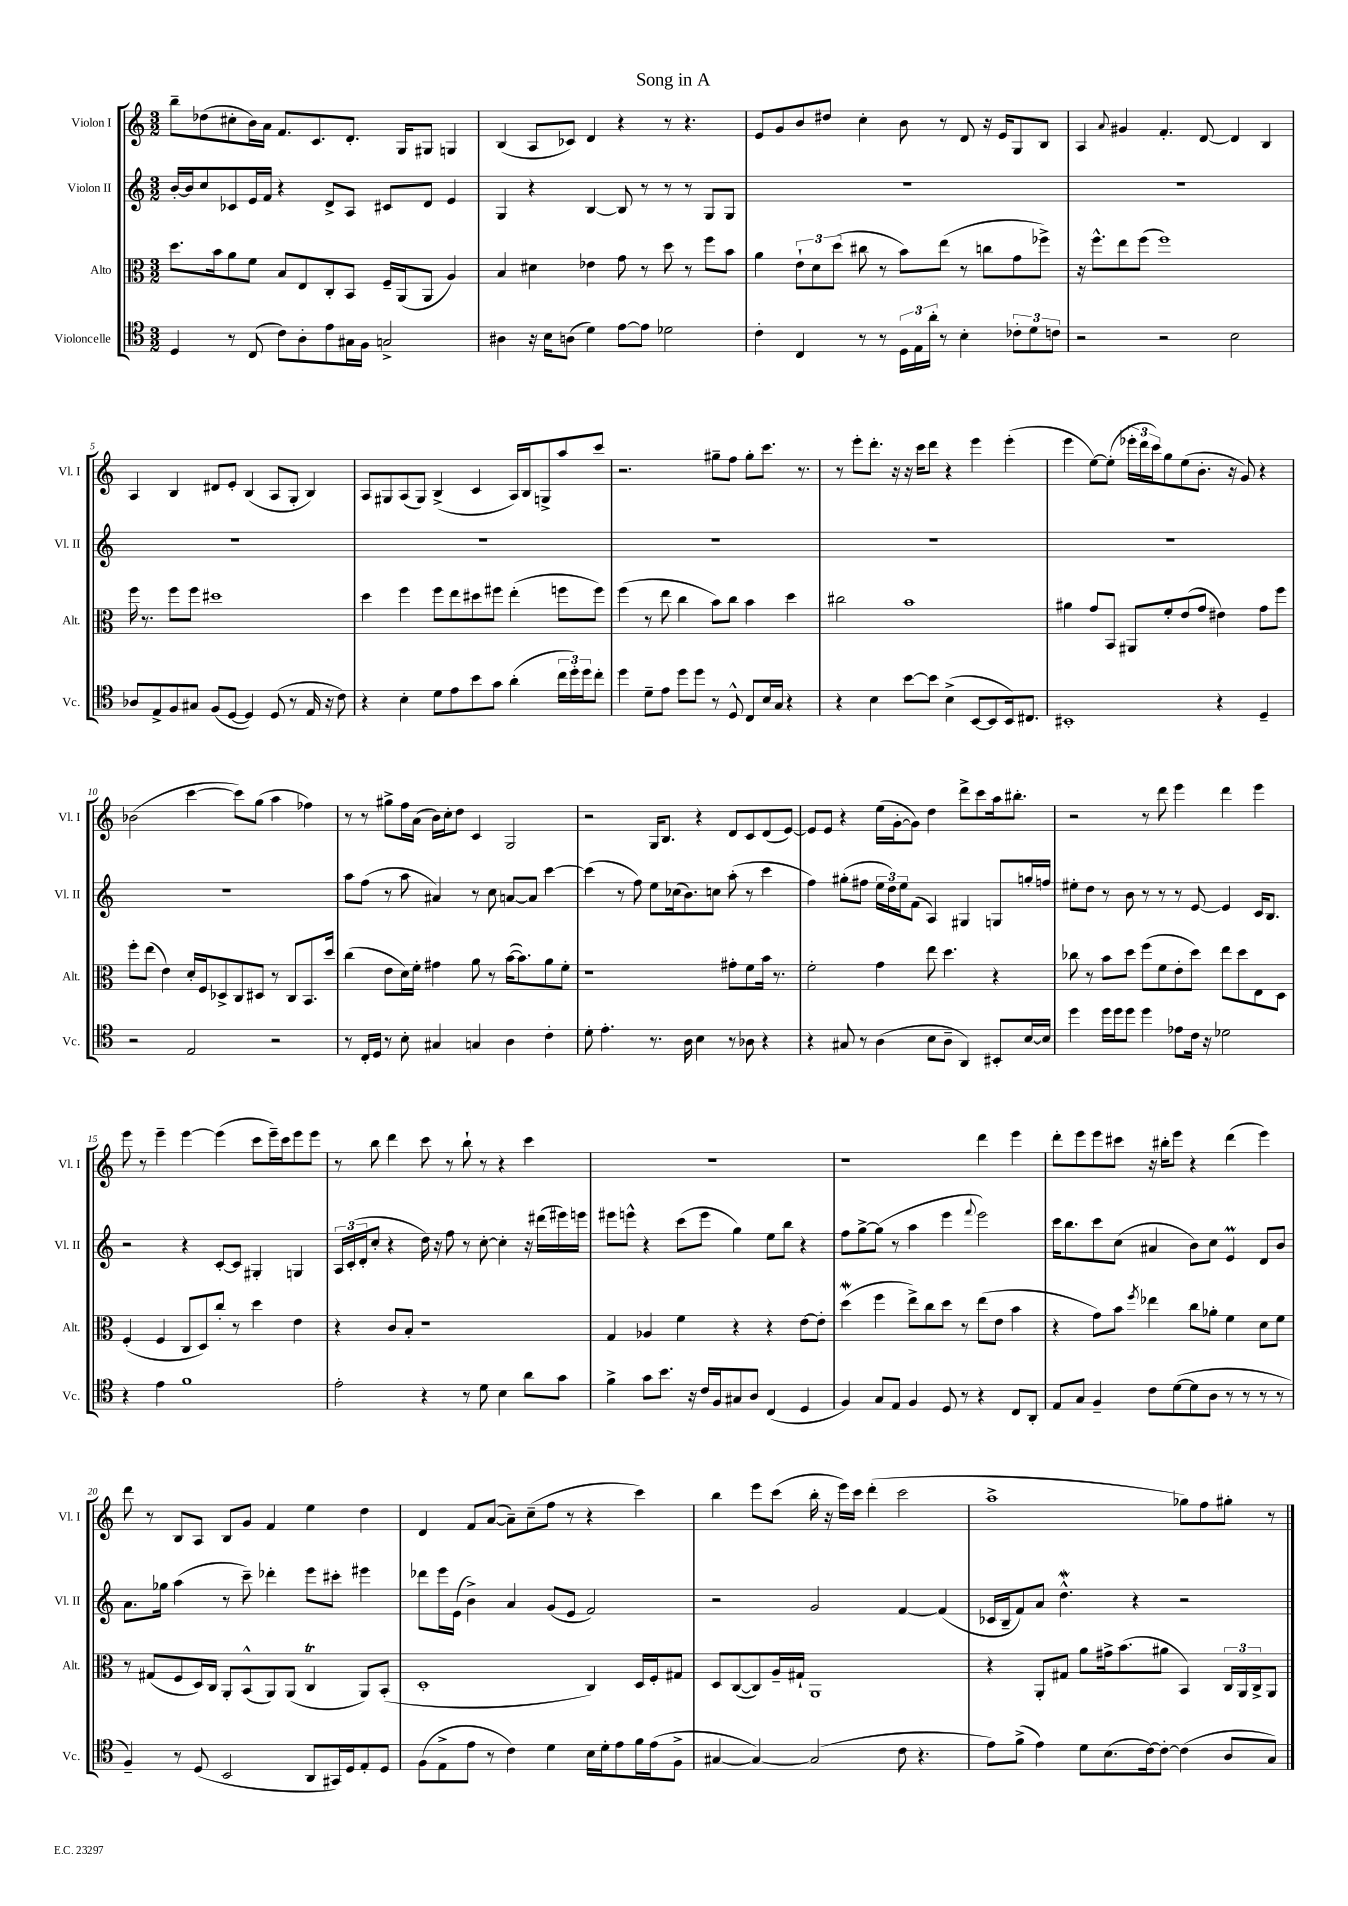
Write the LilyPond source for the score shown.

\header { title = "Song in A" }
<<
\new StaffGroup <<
\new Staff = "s0" \with { instrumentName = "Violon I" shortInstrumentName = "Vl. I" } {
    \clef treble \key c \major \numericTimeSignature \time 3/2
    b''8-- des''8( cis''8-. b'16) a'16 f'8. c'8. d'8.-. g16 gis8 g4 |
    b4( a8 ces'8) d'4 r4 r8 r4. |
    e'8 g'8 b'8 dis''8 c''4-. b'8 r8 d'8 r16 e'16 g8 b8 |
    a4 \appoggiatura { a'8 } gis'4 f'4.-. d'8~ d'4 b4 |
    a4 b4 dis'8 e'8-. b4( a8 g8-. b4) |
    a8 gis8 a8( gis8) b4->( c'4 a16) b16 g8-> a''8 c'''8 |
    r2. gis''8-- f''8 gis''8-. c'''8. r8. |
    r8 e'''8-. d'''8.-. r16 r16 c'''16 d'''8 r4 e'''4 e'''4-.( |
    e'''4 e''8~) e''8-.( \tuplet 3/2 { ees'''16-. d'''16 c'''16) } g''8 e''8( b'8.-. r16 g'8) r4 |
    bes'2( c'''4~ c'''8) g''8( a''4 fes''4) |
    r8 r8 gis''8-> f''16 a'16( b'16) c''16-. d''8 c'4 g2 |
    r2 g16 b8. r4 d'8 c'8 d'8( e'8~) |
    e'8 e'8 r4 e''16( g'16~-. g'8) d''4 d'''8-> c'''8 a''16 bis''8.-. |
    r2 r8 d'''8 e'''4 d'''4 e'''4 |
    e'''8 r8 e'''4-- e'''4~ e'''4( c'''8 e'''16--) c'''16 e'''8 e'''8 |
    r8 b''8 d'''4 c'''8 r8 b''8-! r8 r4 c'''4 |
    R1. |
    r1 d'''4 e'''4 |
    d'''8-. e'''8 e'''8 cis'''8 r16 bis''16-. e'''8 r4 d'''4( e'''4) |
    d'''8 r8 b8 a8 b8 g'8 f'4 e''4 d''4 |
    d'4 f'8 a'8~( a'8--) c''8--( f''8 r8 r4 c'''4) |
    b''4 e'''8 c'''8( b''16-. r16 e'''16) c'''16 d'''4-.( c'''2 |
    a''1-> ges''8) f''8 gis''8-. r8 \bar "|." |
}
\new Staff = "s1" \with { instrumentName = "Violon II" shortInstrumentName = "Vl. II" } {
    \clef treble \key c \major \numericTimeSignature \time 3/2
    b'16~-. b'16 c''8 ces'8 e'16 f'16 r4 d'8-> a8 cis'8 d'8 e'4 |
    g4 r4 b4~ b8 r8 r8 r8 g8 g8 |
    R1. |
    R1. |
    R1. |
    R1. |
    R1. |
    R1. |
    R1. |
    R1. |
    a''8 f''8( r8 a''8 ais'4) r8 c''8 a'8~ a'8 c'''4~ |
    c'''4( r8 f''8) e''8 ces''16( b'8.) c''8 a''8-.( r8 c'''4 |
    f''4) gis''8-.( fis''8 \tuplet 3/2 { e''16 d''16) e''16 } f'8( a4) gis4 g8 g''16-. f''16 |
    eis''8-. d''8 r8 b'8 r8 r8 r8 e'8~ e'4 c'16 b8. |
    r2 r4 c'8~-. c'8 gis4-. g4 |
    \tuplet 3/2 { a16 c'16-.( d'16-. } c''8-. r4 d''16) r16 f''8 r8 c''8~-. c''4-. r16 dis'''16( eis'''16) e'''16 |
    eis'''8 e'''8-^ r4 c'''8( e'''8 g''4) e''8 b''8 r4 |
    f''8 g''8~-> g''8( r8 a''4 e'''4 \appoggiatura { f'''8 } e'''2) |
    c'''16 b''8. c'''8 c''8( ais'4 b'8) c''8 e'4\prall d'8 b'8 |
    a'8. ges''16 a''4( r8 c'''8--) des'''4-. e'''8 cis'''8-. eis'''4 |
    des'''8 e'''16 e'16( b'4->) a'4 g'8( e'8 f'2) |
    r2 g'2 f'4~ f'4( |
    ces'16 b16-- f'8) a'8 d''4.-^\mordent r4 r2 \bar "|." |
}
\new Staff = "s2" \with { instrumentName = "Alto" shortInstrumentName = "Alt." } {
    \clef alto \key c \major \numericTimeSignature \time 3/2
    d''8. b'16 a'8 f'8 b8 e8 c8-. b,8 f16-- a,16( a,8 a4) |
    b4 dis'4 ees'4 g'8 r8 d''8 r8 f''8 b'8 |
    a'4 \tuplet 3/2 { e'8-! d'8 d''8( } cis''8 r8 b'8) e''8( r8 c''8 g'8 fes''8->) |
    r16 f''8.-^ e''8 f''8( f''1) |
    f''16 r8. f''8 f''8 dis''1 |
    d''4 f''4 f''8 e''8 dis''8 fis''8 e''4-.( f''8 f''8) |
    f''4( r8 e''8 c''4 b'8) c''8 b'4 d''4 |
    cis''2 b'1 |
    ais'4 g'8 b,8 ais,8 f'8-. e'8( g'8 eis'4) g'8 f''8 |
    f''8-. e''8( e'4) d'16-. f16 des8-> c8 dis8 r8 c8 b,8. d''16 |
    c''4( e'8 d'16) f'16-. gis'4 a'8 r8 b'16~( b'8.) a'8 f'8-. |
    r1 gis'8-. f'8 b'16 r8. |
    f'2-. g'4 e''8 d''4. r4 |
    ces''8 r8 b'8 d''8 f''8( f'8 e'8-. d''8) e''8 d''8 e8 d8 |
    f4-.( f4 c8 d8) c''8-. r8 d''4 e'4 |
    r4 c'8 b8-. r1 |
    g4 aes4 f'4 r4 r4 e'8~ e'8-. |
    d''4\mordent( f''4 e''8->) c''8 d''8 r8 e''8( e'8 b'4 |
    r4 g'8) b'8 \acciaccatura { f''8 } ees''4 c''8 aes'8-. f'4 d'8 f'8 |
    r8 gis8( f8 d16) c16 a,8-. b,8-^( a,8) a,8( c4\trill a,8) b,8-.( |
    d1-. c4) d16 f16-. gis8 |
    d8 c8~( c8) a16-- gis16-! a,1 |
    r4 a,8-. gis8 a'8 gis'16-> b'8.( ais'8 b,4) \tuplet 3/2 { c16 a,16 c16-> } a,8 \bar "|." |
}
\new Staff = "s3" \with { instrumentName = "Violoncelle" shortInstrumentName = "Vc." } {
    \clef tenor \key c \major \numericTimeSignature \time 3/2
    d4 r8 c8( c'8) a8-. e'8 gis16 f16 g2-> |
    ais4 r16 b16 a8( d'4) e'8~ e'8 des'2 |
    c'4-. c4 r8 r8 \tuplet 3/2 { d16 e16 a'16-. } r8 b4-. \tuplet 3/2 { ces'8-. d'8 c'8 } |
    r2 r2 b2 |
    aes8 e8-> f8 gis8 f8( d8~ d4) d8( r8 e16 r16 c'8) |
    r4 b4-. d'8 e'8 b'8 g'8 a'4-.( \tuplet 3/2 { c''16 d''16-.) d''16 } c''8-. |
    d''4 d'8-- e'8 d''8 d''8 r8 d8-^ c8 b16 g16 r4 |
    r4 b4 b'8~ b'8 b4->( b,8~ b,8 b,16) cis8. |
    bis,1-. r4 d4-- |
    r2 e2 r2 |
    r8 c16-. d16 r8 b8-. gis4 g4 a4 c'4-. |
    d'8-. e'4.-. r8. a16 b4 r8 aes8 r4 |
    r4 gis8 r8 a4( b8 a8-- a,4) bis,8-. b16~ b16 |
    d''4 d''16 d''16 d''8 d''4 ees'8 c'16 r16 des'2 |
    r4 e'4 f'1 |
    e'2-. r4 r8 d'8 b4 a'8 g'8 |
    f'4-> g'8 b'8. r16 c'16 f16 gis8 a8 c4( d4 |
    f4) g8 e8 f4 d8 r8 r4 c8 a,8-. |
    e8 g8 f4-- c'8 d'8~( d'8 a8 r8 r8 r8 r8 |
    f4--) r8 d8( b,2 a,8 gis,16) d16 e8-. d8 |
    f8( e8-> e'8 r8 c'4) d'4 b16 d'16-. e'8 f'16 e'16( f8-> |
    gis4~ gis4~) gis2( c'8 r4. |
    e'8) f'8->( e'4) d'8 b8.( c'16~) c'8~-. c'4( a8 g8) \bar "|." |
}
>>
>>
